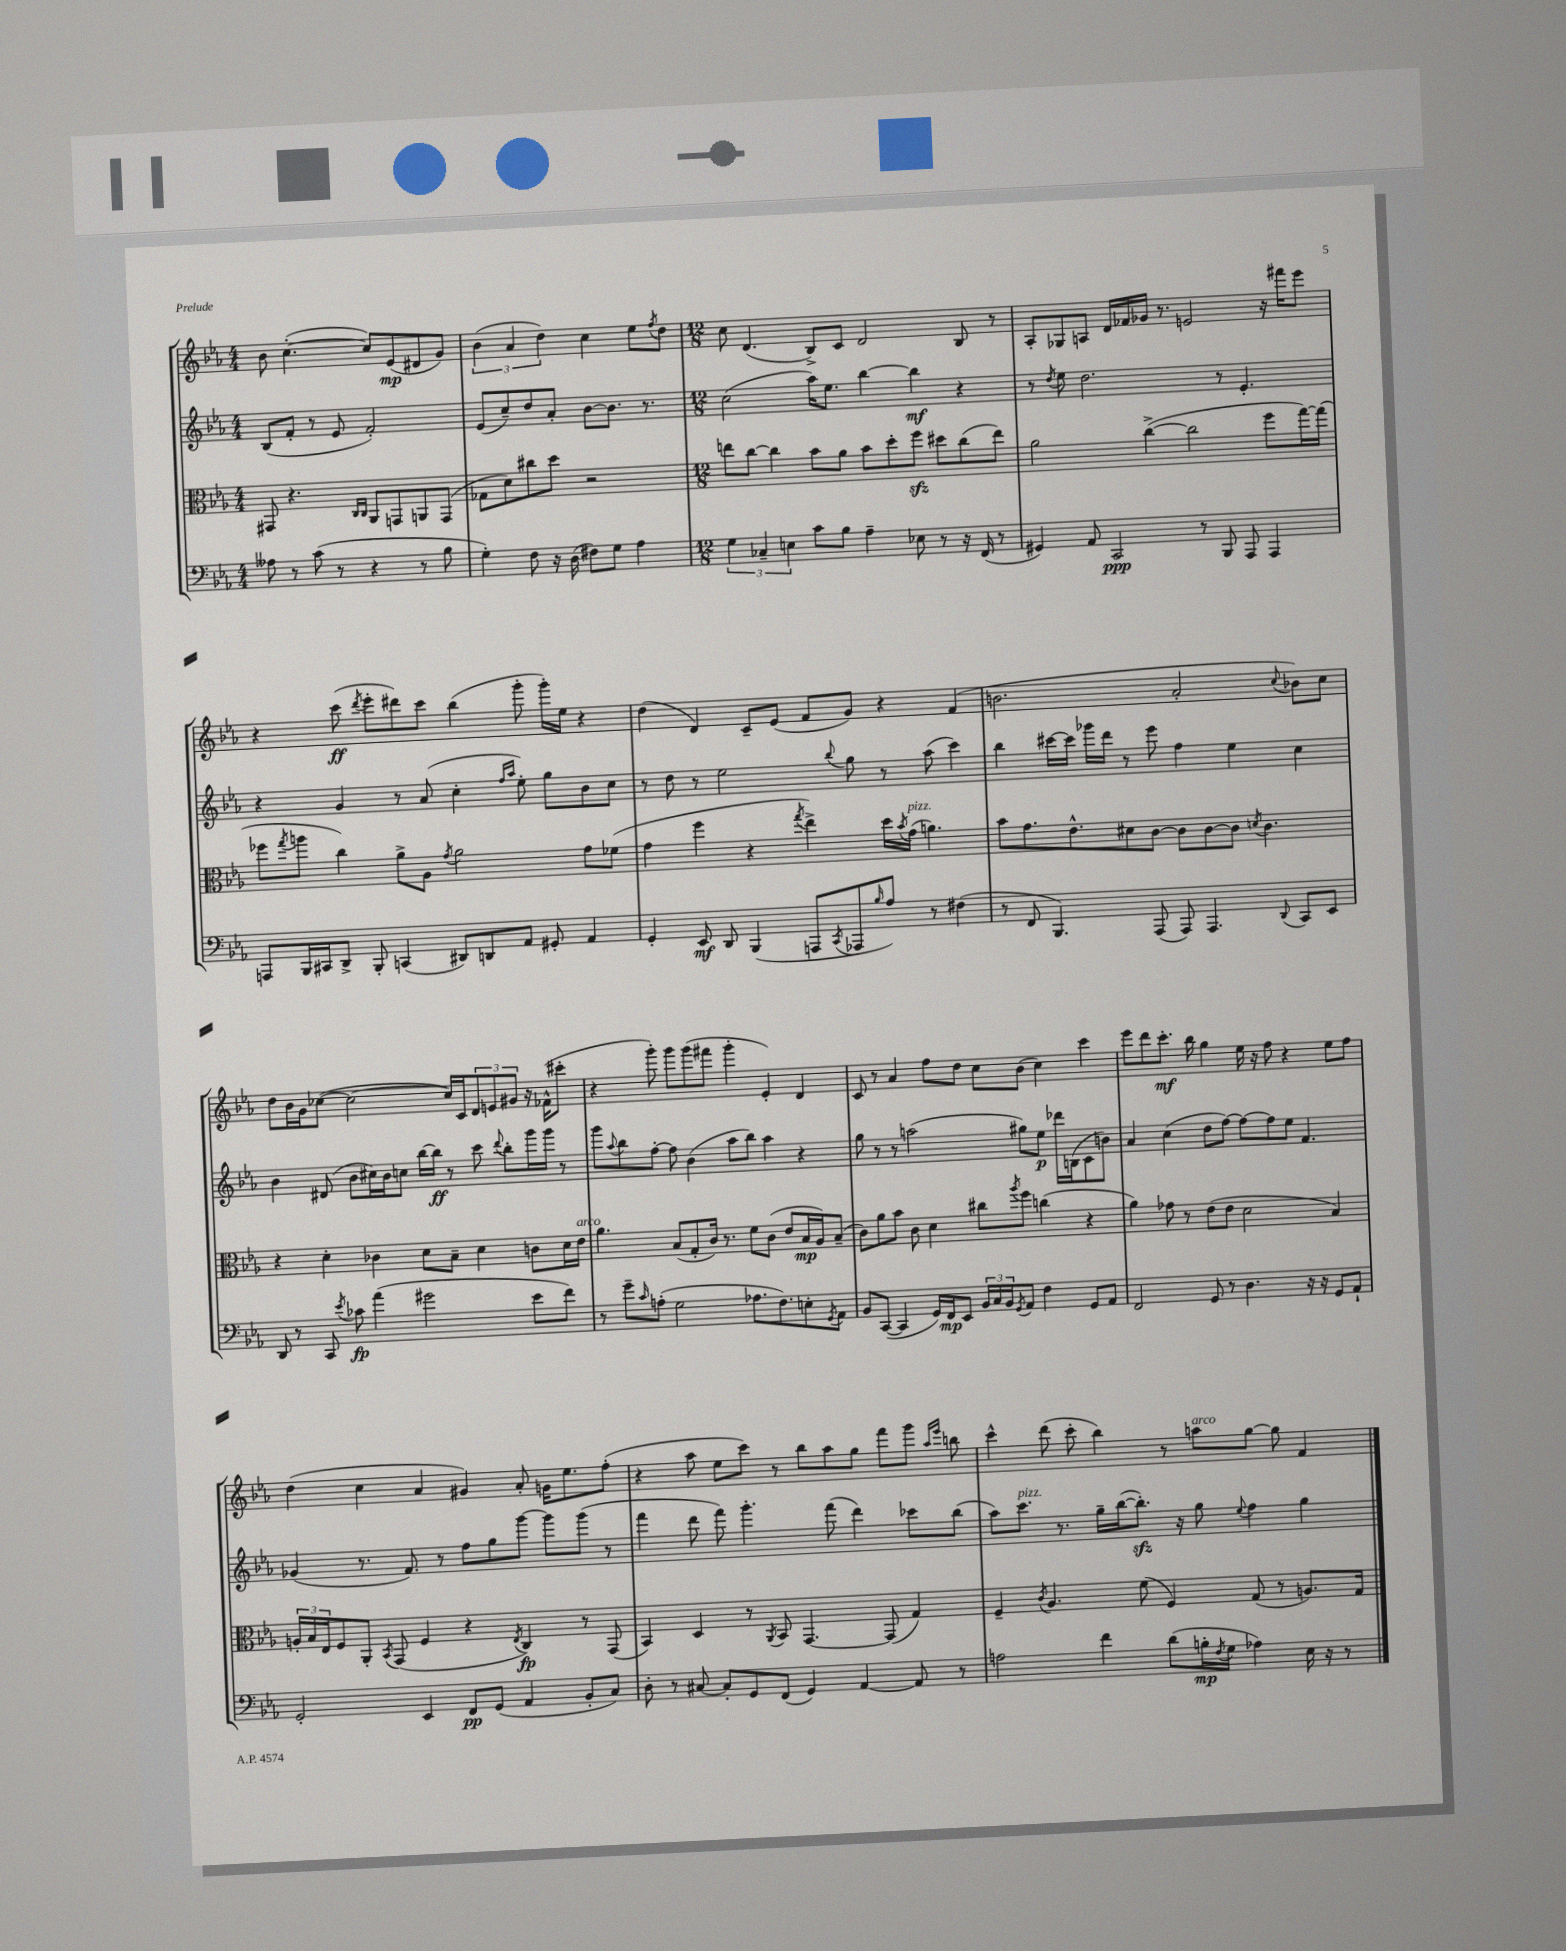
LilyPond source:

<<
\new StaffGroup <<
\new Staff = "s0" {
    \clef treble \key ees \major \numericTimeSignature \time 4/4
    bes'8 c''4.~-.( c''8) ees'8\mp( dis'8 g'8) |
    \tuplet 3/2 { bes'4( aes'4 d''4) } c''4 ees''8 \acciaccatura { f''8 } d''8 |
    \numericTimeSignature \time 12/8 c''8 d'4.( bes8->) c'8 d'2 bes8 r8 |
    aes8-. ges8 a8 d'16 fes'16 ges'16 r8. e'2 r16 fis'''16 ees'''8 |
    r4 c'''8\ff( \acciaccatura { d'''8 } ees'''8-. dis'''8) c'''8 bes''4( g'''8-. g'''16-.) ees''16 r4 |
    d''4( d'4) c'8-- ees'8( f'8 g'8) r4 f'4( |
    b'2. aes'2-. \appoggiatura { c''8 } bes'8) c''8 |
    d''8 bes'16 g'16 ces''8~( ces''2~ ces''16) c'16 \tuplet 3/2 { d'8 e'8 gis'8 } r16 fes'16-^( cis'''8-. |
    r4 g'''8-.) g'''8 g'''8( fis'''8 g'''4-. ees'4-.) d'4 |
    c'8 r8 aes'4 f''8 d''8 c''8 bes'8( c''4) c'''4 |
    ees'''8 d'''8 c'''8.-.\mf bes''16 g''4 ees''16 r16 f''8 r4 ees''8 f''8 |
    d''4( c''4 aes'4 gis'4) aes'8-. g'16 ees''8. f''8-.( |
    r4 aes''8 ees''8 c'''8) r8 bes''8 aes''8 g''8 f'''8 g'''8 \grace { aes''16 ees'''16 } b''8 |
    c'''4-^ d'''8( c'''8-. bes''4) r8 a''8^\markup { \italic "arco" } g''8~ g''8 f'4 \bar "|." |
}
\new Staff = "s1" {
    \clef treble \key ees \major \numericTimeSignature \time 4/4
    bes8( f'8-. r8 ees'8 f'2-.) |
    ees'8( c''8--) d''8 aes'8-. bes'8~ bes'8. r8. |
    \numericTimeSignature \time 12/8 c''2( aes''16) ees''8. bes''4~ bes''4\mf r4 |
    r8 \acciaccatura { d''8 } ees''8 d''2. r8 ees'4.-. |
    r4 g'4 r8 aes'8( c''4-. \grace { f''16 aes''16 } ees''8-.) g''8 bes'8 c''8 |
    r8 d''8 r8 ees''2 \appoggiatura { bes''8 } g''8 r8 aes''8( c'''4) |
    bes''4 cis'''16~ cis'''16 ges'''16 d'''16 r8 ees'''8 f''4 ees''4 c''4 |
    bes'4 dis'8( bes'8 cis''16) bes'16 c''8 bes''16~ bes''16\ff r8 c'''8 \appoggiatura { d'''8 } bes''8-. g'''16 g'''16 r8 |
    g'''8 \appoggiatura { aes''8 } bes''8 f''8~-. f''8 bes'4( aes''8 bes''8) aes''4 r4 |
    g''8 r8 r8 a''2( gis''8) ees''8\p des'''16 b16( c'8 b'8) |
    aes'4 c''4( d''8 f''8~) f''8~ f''8 ees''8 f'4. |
    ges'4( r8. f'8.) r8 f''8 g''8 g'''8~ g'''8 g'''8( r8 |
    f'''4 d'''8 f'''8) g'''4.-. f'''8( d'''4) ces'''8 bes''8( |
    aes''8) c'''8.^\markup { \italic "pizz." } r8. g''16-- bes''16~( bes''8.-.\sfz) r16 g''8 \appoggiatura { ees''8 } f''4 g''4 \bar "|." |
}
\new Staff = "s2" {
    \clef alto \key ees \major \numericTimeSignature \time 4/4
    gis,8 r4. \grace { c16 c16 } aes,8 g,8 a,8 g,8( |
    ges8 d'8) cis''8 d''8 r2 |
    \numericTimeSignature \time 12/8 e''8 c''8~ c''4 bes'8 aes'8 bes'8 d''8-. f''8\sfz dis''8 c''8( e''8) |
    aes'2 c''4~->( c''2 f''8 g''16~) g''16( |
    fes''8 \acciaccatura { g''8 } a''8 c''4) aes'8-> aes8 \acciaccatura { g'8 } aes'2 g'8 fes'8( |
    g'4 f''4 r4 \acciaccatura { g''8 } ees''4->) d''16 \acciaccatura { bes'8 } g'16^\markup { \italic "pizz." }( a'4.) |
    bes'8 g'8. ees'8.-^ dis'8 c'8~ c'8 c'8~ c'8 \acciaccatura { d'8 } c'4. |
    r4 d'4-. ces'4 d'8 bes8-- d'4 c'8 d'16 ees'16^\markup { \italic "arco" } |
    aes'4. bes8( g8-. c'16) r8. f'8 c'8( ees'8 bes16\mp aes16) bes8--( |
    c'8) aes'8 bes'8 c'8 d'4 cis''8 \acciaccatura { aes''8 } f''8 c''4( r4 |
    aes'4) ges'8 r8 ees'8( ees'8 d'2 bes4) |
    \tuplet 3/2 { a16-. bes16 ees16 } f8 aes,8-. \acciaccatura { bes,8 } g,8( f4 r4 \acciaccatura { ees8 } c4\fp) r8 g,8( |
    bes,4) d4 r8 \acciaccatura { aes,8 } bes,8 g,4.~ g,8( g4) |
    f4-- \acciaccatura { c'8 } aes4. f'8( f4) g8( r8 a8.) g16 \bar "|." |
}
\new Staff = "s3" {
    \clef bass \key ees \major \numericTimeSignature \time 4/4
    aeses8 r8 c'8( r8 r4 r8 bes8 |
    g4-.) f8 r16 d16( fis8) g8 aes4 |
    \numericTimeSignature \time 12/8 \tuplet 3/2 { g4 ces4-- e4 } c'8 bes8 aes4-- ees8 r8 r16 f,16( r8 |
    gis,4) aes,8 c,2\ppp r8 bes,,8 aes,,8 aes,,4 |
    a,,8 bes,,16 cis,16 d,8-> bes,,8-. c,4( dis,8) d,8 aes,8 gis,8-. aes,4 |
    g,4-. ees,8\mf d,8 bes,,4( a,,8 \acciaccatura { c,8 } aes,,8 \grace { bes16 } aes8) r8 fis4( |
    r8 f,8 bes,,4.) aes,,8( aes,,8) aes,,4. \appoggiatura { d,8 } c,8 ees,8 |
    d,8 r8 c,8 \acciaccatura { ees'8 } ces'8\fp aes'4( gis'2 ees'8 f'8) |
    r8 g'8-- \grace { c'16 } a8-.( g2 aes8. f8.) e8-. \acciaccatura { g,8 } aes,8 |
    bes,8 c,8~( c,4 g,16) f,16\mp ees,8 \tuplet 3/2 { bes,16 c16 bes,16 } \acciaccatura { g,8 } aes,8 f4 g,8 aes,8 |
    f,2 g,8 r8 d4. r16 r16 g,8 aes,8-! |
    g,2-. ees,4 f,8\pp g,8( aes,4 bes,8-. c8) |
    d8-. r8 cis8~ cis8-. g,8 f,8( g,4) aes,4~ aes,8 r8 |
    a2 f'4 d'8( b16-.\mp \acciaccatura { f8 } g16 aes4) ees16 r16 r8 \bar "|." |
}
>>
>>
\layout { \context { \Score \remove "Bar_number_engraver" } }
